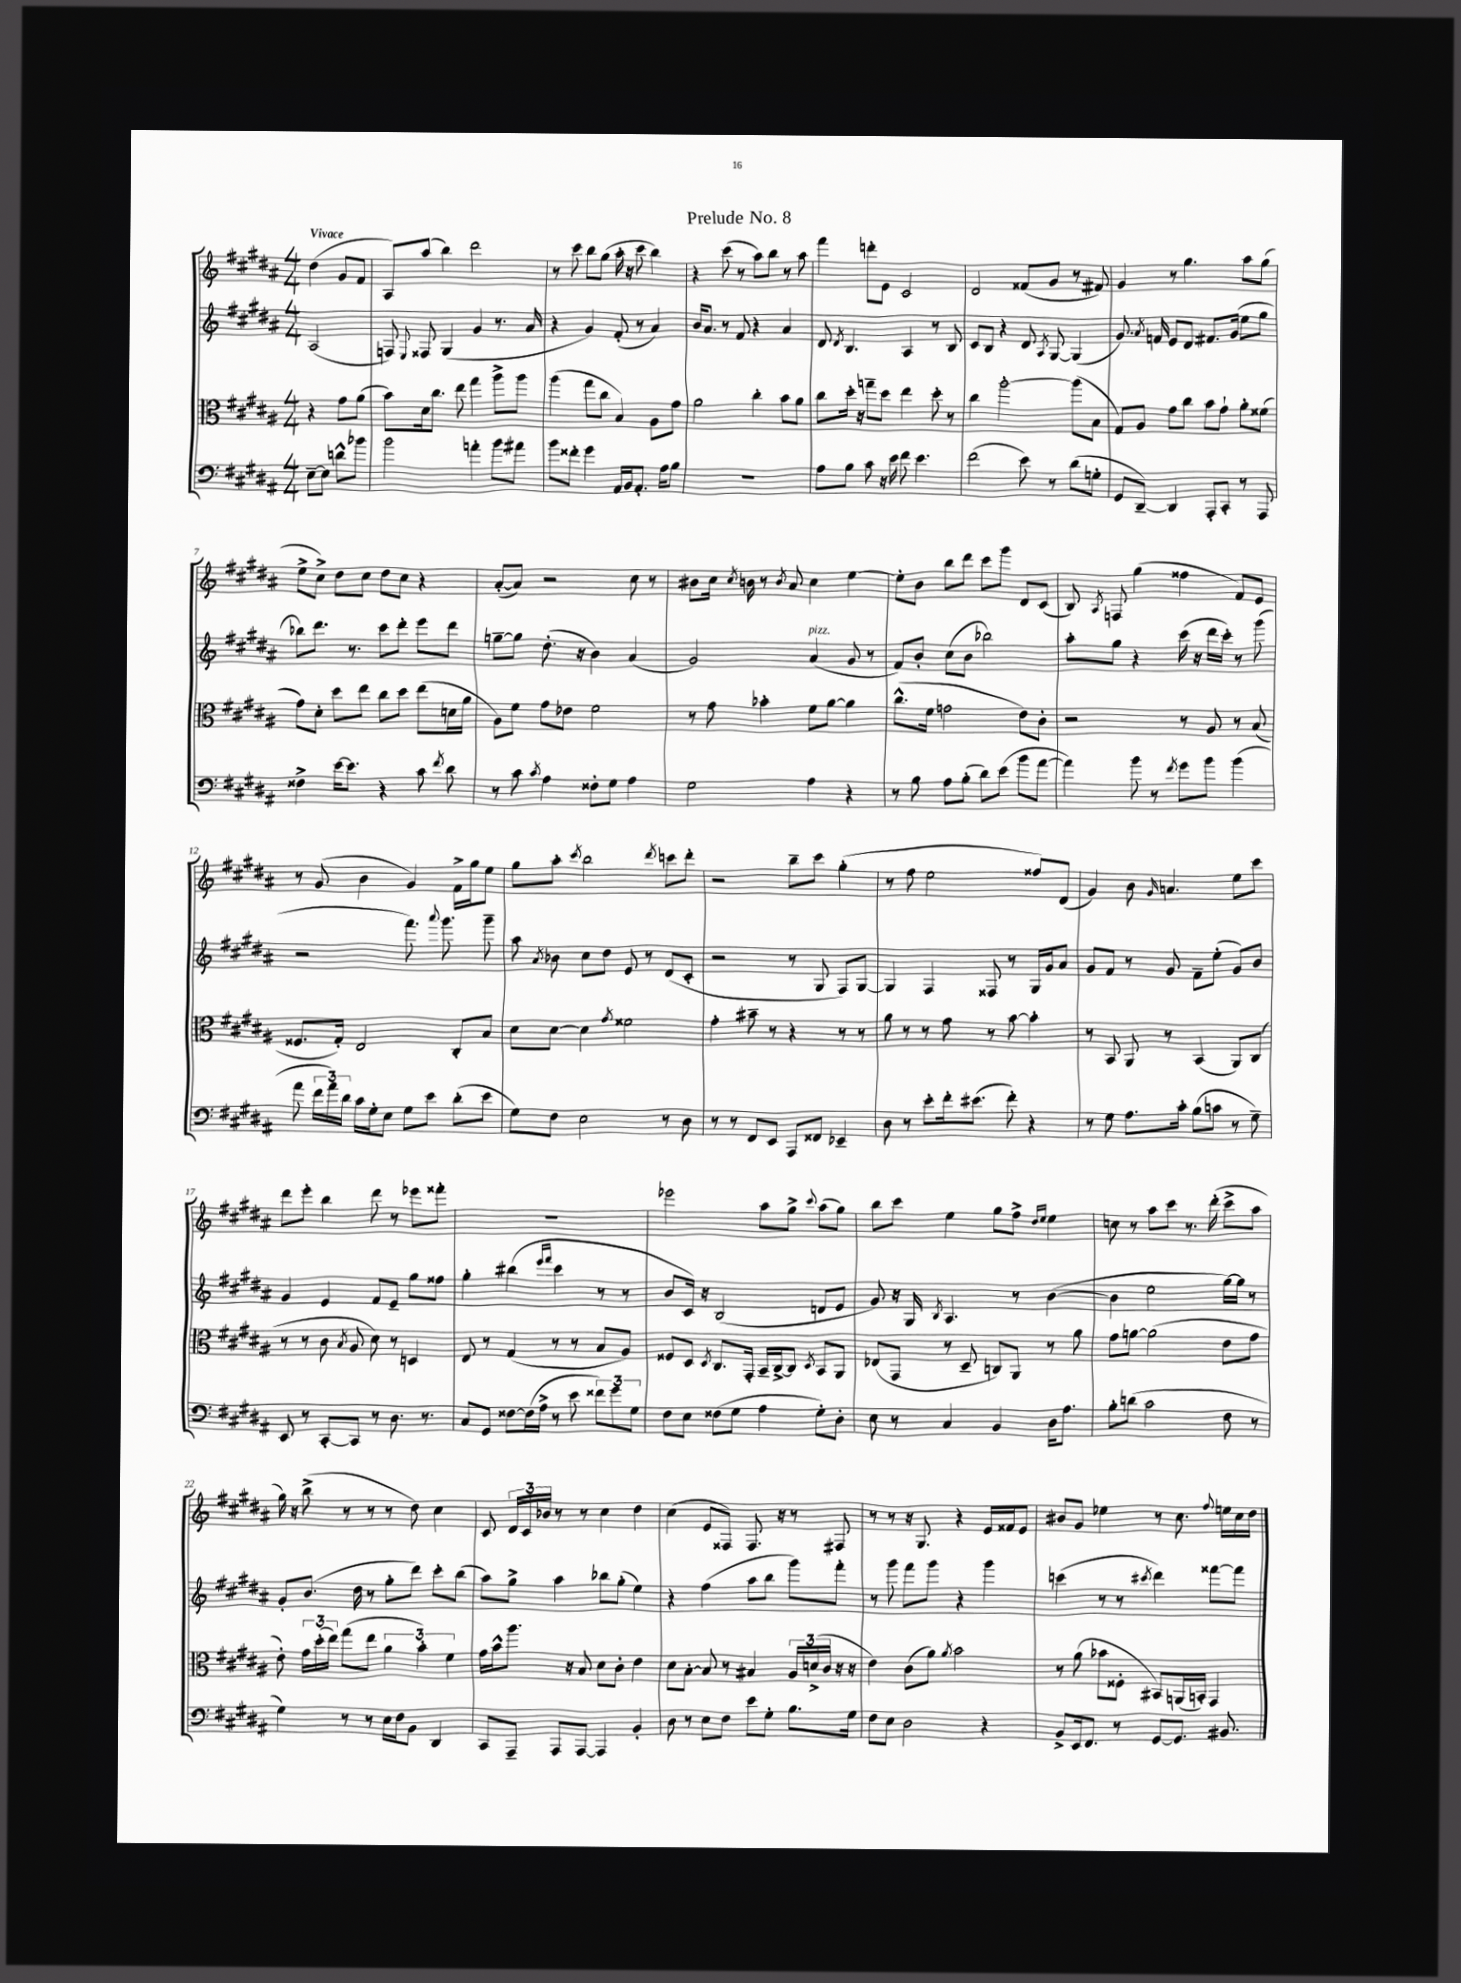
\header { title = "Prelude No. 8" }
<<
\new StaffGroup <<
\new Staff = "s0" {
    \clef treble \key b \major \numericTimeSignature \time 4/4 \partial 2 \tempo "Vivace"
    \autoBeamOff dis''4( gis'8[ fis'8] |
    ais8[) ais''8]( b''4) dis'''2 |
    r8 cis'''8 b''8[ gis''8]( ais''16-. r16 cis'''8 b''4) |
    r4 cis'''8( r8 ais''8[) b''8] r8 ais''8 |
    fis'''4 d'''8[-. e'8] cis'2 |
    dis'2 fisis'8[( gis'8] r8 fis'8) |
    gis'4 r8 gis''4. ais''8[ gis''8]( |
    e''8[-> cis''8]->) dis''8[ cis''8] dis''8[ cis''8] r4 |
    ais'8[~-.( ais'8]) r2 cis''8 r8 |
    bis'8[ cis''16] \acciaccatura { cis''8 } b'16 r8 \acciaccatura { b'8 } ais'8 cis''4 e''4~ |
    e''8[-. b'8] b''8[ dis'''8] cis'''8[ gis'''8] dis'8[ cis'8]( |
    b8) \acciaccatura { ais8 } f8 gis''4( fisis''4 fis'8[) e'8] |
    r8 gis'8( b'4 gis'4) fis'16[-> gis''16 e''8] |
    gis''8[ ais''8]-. \acciaccatura { cis'''8 } b''2 \acciaccatura { dis'''8 } c'''8[ dis'''8]-. |
    r2 b''8[-- cis'''8] gis''4-.( |
    r8 fis''8 e''2 fisis''8[) dis'8]( |
    gis'4) b'8 \grace { gis'16 } a'4. e''8[ cis'''8] |
    dis'''8[ e'''8]-. b''4 dis'''8 r8 ees'''8[ fisis'''8]-. |
    R1 |
    ees'''2 ais''8[ gis''8]-> \appoggiatura { cis'''8 } ais''8[( gis''8]) |
    b''8[ cis'''8] e''4 gis''8[ fis''8]-> \grace { dis''16[ e''16] } e''4 |
    c''8 r8 ais''8[ cis'''8] r8. dis'''16-.( cis'''8[-> ais''8] |
    gis''16) r16 b''8->( r8 r8 r8 dis''8) cis''4 |
    cis'8 \tuplet 3/2 { dis'16[ cis'16 bes'16] } r8 r8 cis''4 dis''4 |
    cis''4( e'8[ fisis8]) fisis8. r16 r8 fis8 |
    r8 r8 r16 gis8. r4 e'16[ fisis'16 e'8] |
    bis'8[ gis'8] ees''4 r8 cis''8. \appoggiatura { fis''8 } e''16[ cis''16 dis''16] \bar "|." |
}
\new Staff = "s1" {
    \clef treble \key b \major \numericTimeSignature \time 4/4 \partial 2
    \autoBeamOff ais2( |
    f8) \appoggiatura { e8 } fisis8 gis4( gis'4 r8. ais'16 |
    r4 gis'4) fis'8-.( r8 ais'4) |
    b'16[ ais'8.] r8 fis'8 r4 ais'4 |
    dis'8 \acciaccatura { dis'8 } b4. ais4 r8 b8 |
    cis'8[ b8] r4 dis'8 \acciaccatura { ais8 } gis8~ gis4( |
    gis'8.) \acciaccatura { ais'8 } f'16 e'8[ dis'8] fis'8.[ gis'16]( e''8[ gis''8] |
    bes''8[) dis'''8.] r8. cis'''8[ dis'''8]-. e'''8[ dis'''8] |
    g''8[~-- g''8] dis''8.-.( r16 b'4) ais'4( |
    gis'2) ais'4^\markup { \italic "pizz." }( gis'8 r8 |
    fis'8[) b'8]-. cis''8[( b'8] bes''2) |
    ais''8[-. gis''8] r4 cis'''16( r16 dis'''16[ cis'''16]-.) r8 gis'''8( |
    r2 fis'''8.) \appoggiatura { ais'''8 } gis'''8. gis'''8-- |
    ais''8 \acciaccatura { ais'8 } bes'8 cis''8[ dis''8] e'8 r8 dis'8[( cis'8]-. |
    r2 r8 gis8 fis8[) gis8]~ |
    gis4 fis4 fisis8 r8 gis16[ gis'16 ais'8] |
    gis'8[ fis'8] r8 gis'8 fis'8[-- e''8]-.( gis'8[) b'8] |
    gis'4 e'4 fis'8[ e'8]-- gis''8[ fisis''8] |
    gis''4-. bis''4( \grace { e'''16[ fis'''16] } cis'''4 r8 r8 |
    b'8[ cis'16]) r16 b2( d'8[ e'8] |
    gis'8) r16 gis16 \acciaccatura { b8 } ais4. r8 b'4~( |
    b'4 e''2 gis''16[~) gis''16] r8 |
    gis'8[-. b'8.]( dis''16 r8 gis''8[-. dis'''8]) cis'''8[-. b''8]( |
    ais''8[) gis''8]-> ais''4 bes''8[ gis''8]-.( e''4) |
    r4 fis''4( ais''8[ b''8] gis'''8[) fis'''8]-. |
    r8 gis'''8 fis'''8[ gis'''8] r4 gis'''4 |
    c'''4( r8 r8 \acciaccatura { cis'''8 } dis'''4) fisis'''8[~ fisis'''8] \bar "|." |
}
\new Staff = "s2" {
    \clef alto \key b \major \numericTimeSignature \time 4/4 \partial 2
    \autoBeamOff r4 gis'8[ ais'8]( |
    b'8[) dis'16 cis''8.] e''8 gis''4 ais''8[-> ais''8] |
    ais''4( gis''8[ cis''8] b4) ais8[ gis'8] |
    ais'2 cis''4-. b'8[ ais'8] |
    cis''8[ dis''16]-. r16 g''8[-- dis''8] e''4 dis''8-. r8 |
    cis''4 ais''2~-. ais''8[( b8] |
    gis8[) ais8] gis'8[ cis''8] b'8[ gis'8]-! ais'8[-. fisis'8]( |
    gis'8[) dis'8]-. dis''8[ e''8] cis''8[ dis''8] e''8[( d'16 ais'16] |
    ais8[) fis'8] gis'8[ ees'8] fis'2 |
    r8 gis'8 bes'4-. fis'8[ ais'8]~ ais'4 |
    cis''8.[-^( fis'16] g'2 e'8[) cis'8]-. |
    r2 r8 ais8 r8 b8( |
    fisis8.[ gis16]-.) e2 cis8[-. b8] |
    dis'8[ dis'8]~ dis'4 \acciaccatura { gis'8 } fisis'2 |
    gis'4-. bis'8-- r8 r4 r8 r8 |
    ais'8 r8 r8 gis'8 r8 b'8~ b'4-. |
    r8 b,8 ais,8 r8 b,4( ais,8[) cis8]( |
    r8 r8 cis'8 \acciaccatura { b8 } ais8 dis'8) r8 d4 |
    e8 r8 gis4( r8 r8 b8[ ais8]) |
    fisis8[ dis8] \acciaccatura { dis8 } cis8.[ gis,16]-. b,16[-- cis16~-> cis8] \acciaccatura { dis8 } b,8[ ais,8] |
    ees8[( gis,8] r8 dis8-- c8[) ais,8] r8 ais'8 |
    gis'8[ a'8]~ a'2( e'8[ gis'8] |
    e'8-.) \tuplet 3/2 { gis'16[ dis''16-.( e''16]) } gis''8[( e''8] \tuplet 3/2 { ais'4 b'4-.) fis'4 } |
    gis'16[ b'16-^ ais''8.] r16 b8 dis'8[ cis'8]-. e'4 |
    dis'8[ b8]~-. b8 r8 bis4 \tuplet 3/2 { ais16[ d'16->( cis'16] } r16 r16 |
    e'4) cis'8[( ais'8]) \acciaccatura { ais'8 } b'2 |
    r8 ais'8( bes'8[ fisis8]-. bis,8[) a,16( b,16]-.) gis,4 \bar "|." |
}
\new Staff = "s3" {
    \clef bass \key b \major \numericTimeSignature \time 4/4 \partial 2
    \autoBeamOff e8[~-- e8] d'8[-^ bes'8] |
    b'2 a'4-. b'8[ ais'8] |
    b'8[ fisis'8]-. gis'4 ais,16[ b,16 ais,8.]-. ais16[ b8] |
    R1 |
    ais8[ b8] cis'8 r16 e'16 fis'8 e'4. |
    fis'2( e'8) r8 dis'8[( g8]-. |
    gis,8[ dis,8]~--) dis,4 ais,,8[-. cis,8]-. r8 ais,,8 |
    fisis4-> e'16[~ e'8.] r4 cis'8 \acciaccatura { fis'8 } dis'8 |
    r8 cis'8 \acciaccatura { cis'8 } ais4 fisis8[-. gis8] ais4 |
    gis2 ais4 r4 |
    r8 b8 ais8[ b8]-.( dis'8[) e'8]( b'8[ ais'8]~ |
    ais'4) b'8 r8 \acciaccatura { fis'8 } gis'8[ b'8] b'4( |
    ais'8 \tuplet 3/2 { fis'16[ ais'16) dis'16] } cis'16[ gis16-. e8] gis8[ e'8] dis'8[-.( e'8] |
    gis8[) fis8] e2 r8 dis8 |
    r8 r8 fis,8[ e,8] ais,,8[ fisis,8] ees,4-- |
    dis8 r8 e'8[-. fis'16-. eis'8.]( fis'8-.) r4 |
    r8 gis8 ais8.[ cis'16]-. b8[( c'8] r8 gis8--) |
    e,8 r8 cis,8[~-. cis,8] r8 dis8. r8. |
    cis8[ gis,8] fisis8[~ fisis16( ais16]-> r8 e'8 \tuplet 3/2 { fisis'8[) gis'8 gis8] } |
    fis8[ e8] fisis8[( gis8] ais4 gis8[-.) dis8]-. |
    e8 r8 cis4 b,4 dis16[ ais8.] |
    b8[-. d'8]( cis'2 fis8 r8 |
    gis4) r8 r8 e16[ fis16 b,8] dis,4 |
    cis,8[ ais,,8]-- ais,,8[ ais,,8]~ ais,,4 b,4-. |
    dis8 r8 e8[ fis8] e'8[ gis8]-. b8.[ gis16] |
    fis8[ e8] dis2 r4 |
    b,8[-> e,16 fis,8.] r8 gis,8[~ gis,8.] bis,8. \bar "|." |
}
>>
>>
